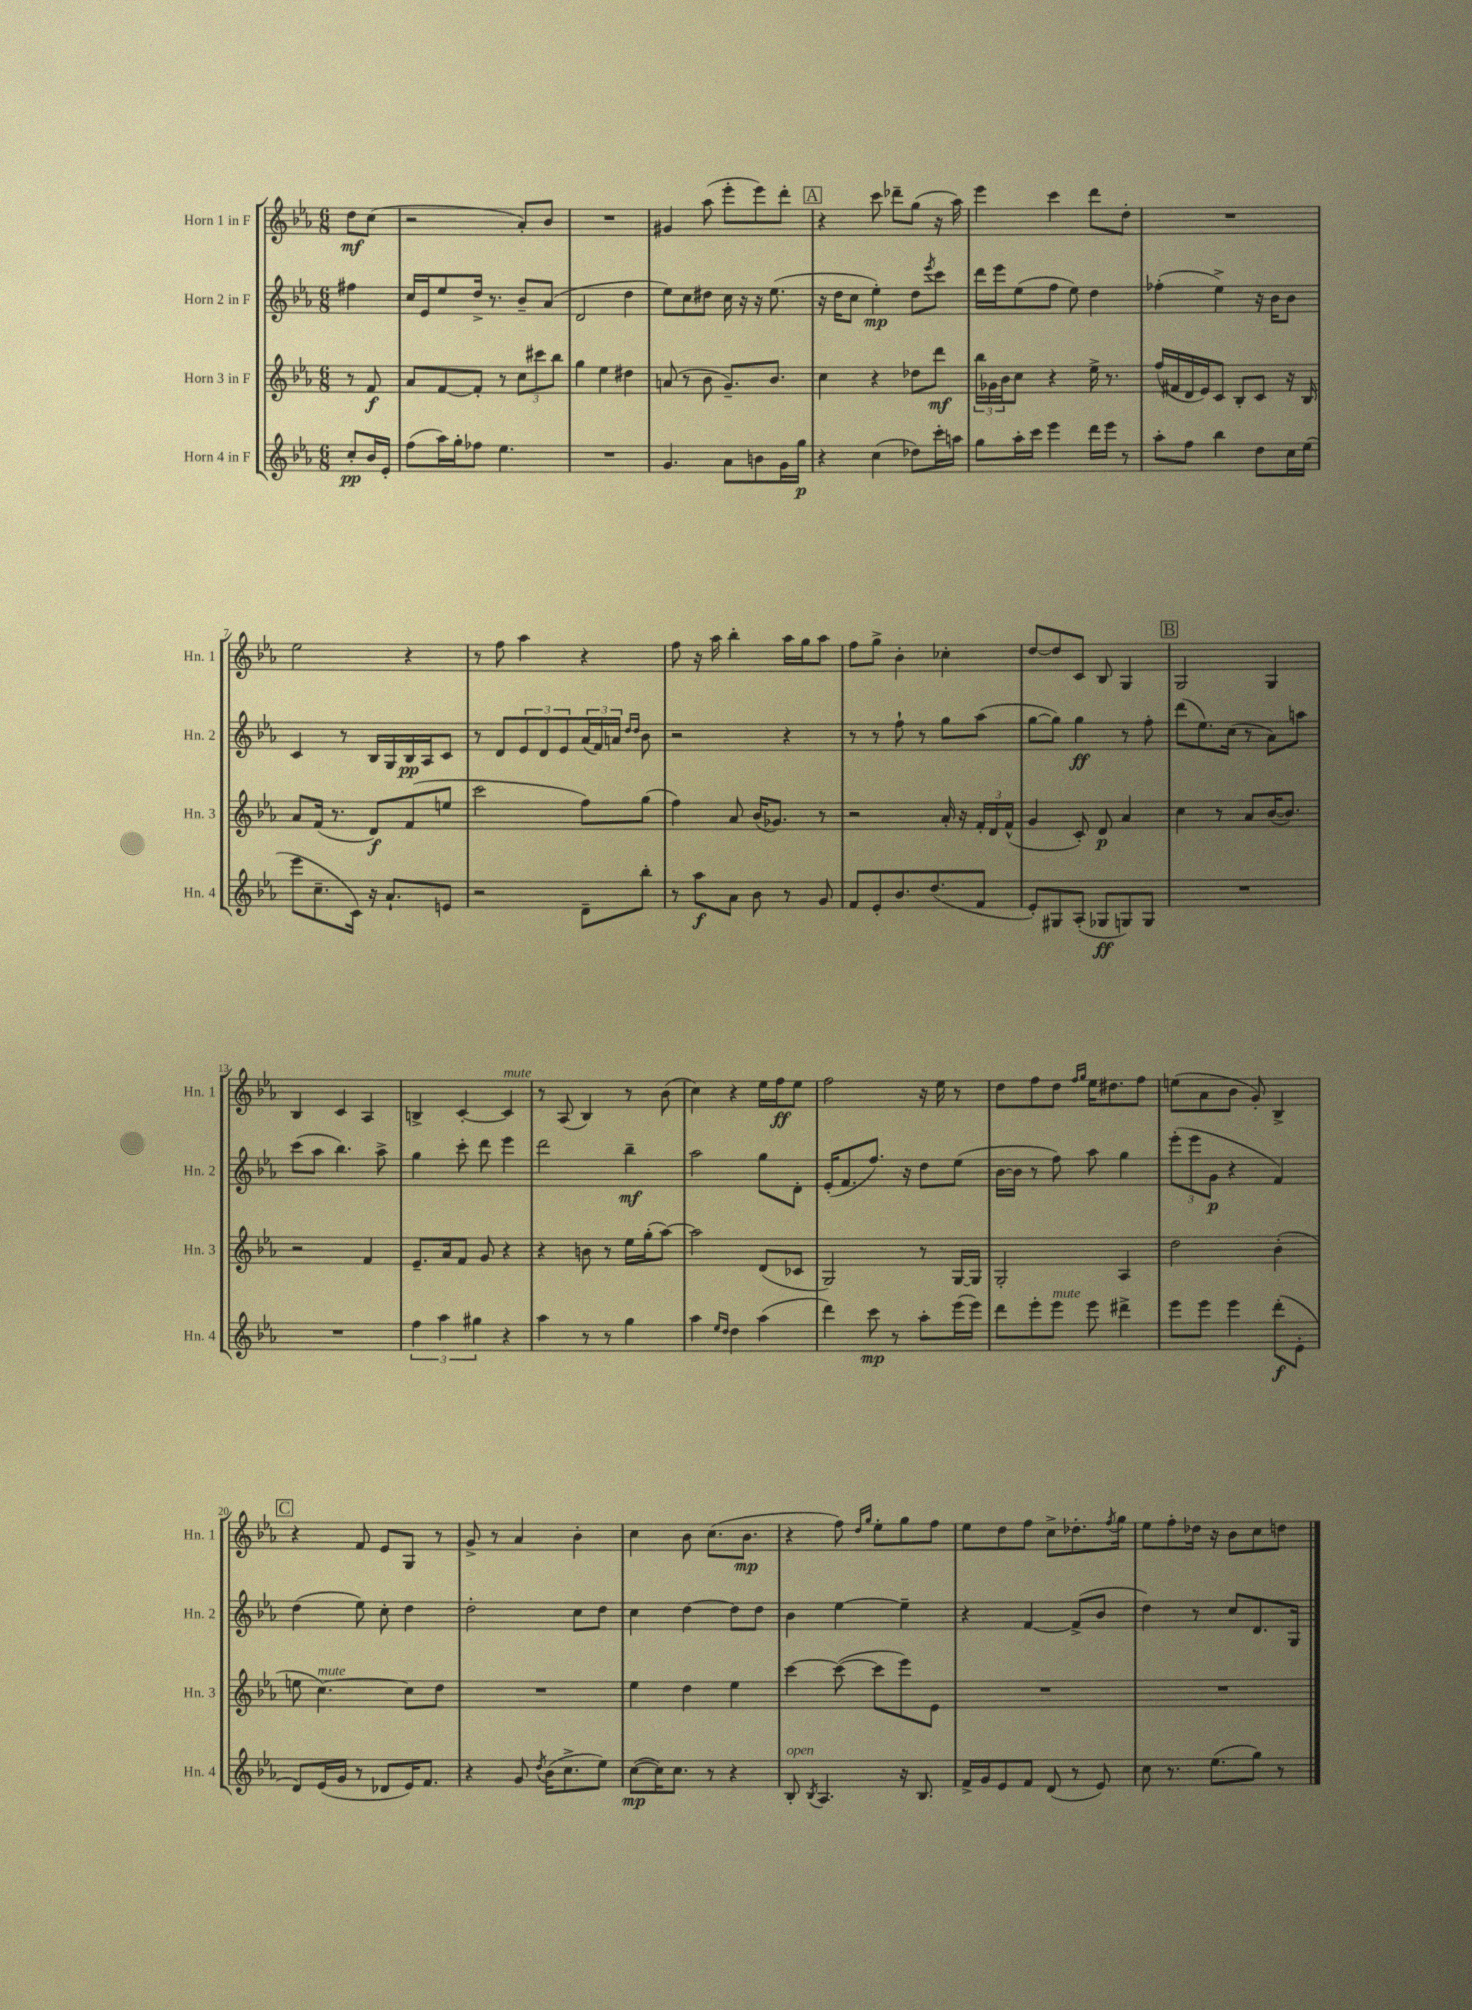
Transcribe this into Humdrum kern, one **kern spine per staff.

**kern	**kern	**kern	**kern
*staff4	*staff3	*staff2	*staff1
*clefG2	*clefG2	*clefG2	*clefG2
*k[b-e-a-]	*k[b-e-a-]	*k[b-e-a-]	*k[b-e-a-]
*M6/8	*M6/8	*M6/8	*M6/8
8cc'/L	8r	4ff#\	8dd\L
16b-/L	8f/	.	(8cc\J
16e-'/JJ	.	.	.
=	=	=	=
(8ff\L	8a-/L	16cc/LL	2r
.	.	16e-/J	.
16aa-\L)	[8f/	8ee-/	.
16gg'\J	.	.	.
8ff-\J	8f'/]J	16dd^/Jk	.
.	.	8.r	.
4.ee-\	8r	.	.
.	12cc\L	8b-~/L	8a-'/L)
.	12ccc#\	.	.
.	.	(8a-/J	8b-/J
.	12bb-\J	.	.
=	=	=	=
2.r	4gg\	2d/	2.r
.	4ee-\	.	.
.	4dd#\	4dd\	.
=	=	=	=
4.g/	(8a/	8ee-\L)	4g#/
.	8r	8cc\	.
.	8b-\	8dd#\J	(8aa-\
8a-\L	8.g~/L)	16cc\	8eee-'\L
.	.	16r	.
8b\	.	16r	8eee-\)
.	8.b-/J	(8.ee-\	.
16g\L	.	.	8ddd'\J
16gg\JJ	.	.	.
=	=	=	=
4r	4cc\	16r	4r
.	.	16dd\LK	.
.	.	8cc\J	.
(4cc\	4r	4ee-'\)	8ccc\
.	.	.	8ddd-~\L
8dd-\L)	8dd-\L	8dd\L	(8gg\J
.	.	8qeee-/	.
16ccc'\L	8ddd\J	8ccc\J	16r
16aa\JJ	.	.	16aa-\)
=	=	=	=
8gg\L	24bb-\LL	16ddd\LL	4eee-\
.	24g-\	.	.
.	.	16eee-\J	.
.	24b-\J	.	.
16aa-'\L	8cc\J	(8ee-\	.
16ccc\JJ	.	.	.
4eee-\	4r	8ff\J	4ccc\
.	.	8ee-\)	.
16ddd\LL	16ee-^\	4dd\	8ddd\L
16eee-\JJ	8.r	.	.
8r	.	.	8dd'\J
=	=	=	=
8aa-'\L	(16ff/LL	(4ff-'\	2.r
.	16f#/	.	.
8ff\J	16d/	.	.
.	16e-/J)	.	.
4bb-\	8c/J	4ee-^\)	.
.	8B-'/L	.	.
8dd\L	8c/J	16r	.
.	.	16b-\LK	.
16cc\L	16r	8b-\J	.
(16ee-\JJ	16B-/	.	.
=	=	=	=
8eee-\L	8a-/L	4c/	2ee-\
8.cc~\	(16f/Jk	.	.
.	8.r	.	.
.	.	8r	.
16c\Jk)	.	.	.
16r	8d/L)	16B-/LL	.
8.a-`/L	.	16G/	.
.	(8f/	16B-/	4r
.	.	16A-/J	.
8e/J	8ee/J	8c/J	.
=	=	=	=
2r	2ccc\	8r	8r
.	.	8d/L	8ff\
.	.	12e-/	4aa-\
.	.	12d/	.
.	.	12e-/	.
8d~\L	8ff\L)	(24a-/L	4r
.	.	24f/)	.
.	.	24a/JJ	.
.	.	16qqdd/LL	.
.	.	16qqdd/JJ	.
8bb-'\J	(8gg\J	8b-\	.
=	=	=	=
8r	4ff\)	2r	8ff\
8aa-\L	.	.	16r
.	.	.	16aa-\
8a-\J	8a-/	.	4bb-'\
8b-\	(16b-/LK	.	.
.	8.g-/J)	.	.
8r	.	4r	16aa-\LL
.	.	.	16gg\J
8g/	8r	.	8aa-\J
=	=	=	=
8f/L	2r	8r	8ff\L
8e-'/	.	8r	8gg^\J
8.b-/	.	8ff`\	4b-'\
.	.	8r	.
(8.dd/	.	.	.
.	16a-'/	8gg\L	4cc-'\
.	16r	.	.
8f/J	24f'/LL	(8aa-\J	.
.	24d/	.	.
.	(24f^^/JJ	.	.
=	=	=	=
8e-'/L)	4g/	[8gg\L	[8dd/L
8G#/	.	8gg\]J)	8dd/]
(8A-'/J	8c'/)	4gg\	8c/J
8G-/L	8d/	.	8B-/
8G/)	4a-/	8r	4G/
8G/J	.	8ff'\	.
=	=	=	=
2.r	4cc\	(8ddd\L	2G/
.	.	8.ee-\)	.
.	8r	.	.
.	.	(16cc\Jk	.
.	8a-/L	8r	.
.	([16b-/K	8a-\L)	4G/
.	8.b-/]J)	.	.
.	.	8aa\J	.
=	=	=	=
2.r	2r	(8ccc\L	4B-/
.	.	8aa-\J	.
.	.	4.bb-\)	4c/
.	4f/	.	4A-/
.	.	8aa-^\	.
=	=	=	=
6ff\	8.e-~/L	4gg\	4B^/
6aa-\	.	.	.
.	16a-/k	.	.
.	8f/J	8ccc'\	[4c'/
6gg#\	.	.	.
.	8g/	8ddd\	.
4r	4r	4eee-\	4c/]
=	=	=	=
4aa-\	4r	2ddd\	8r
.	.	.	(8A-/
8r	8b\	.	4B-/)
8r	8r	.	.
4gg\	16ee-\LL	4bb-~\	8r
.	(16gg'\J	.	.
.	[8aa-\J)	.	(8b-\
=	=	=	=
4aa-\	2aa-\]	2aa-\	4cc\)
16qqee-/LL	.	.	.
16qqdd/JJ	.	.	.
4dd\	.	.	4r
(4aa-\	(8d/L	8gg\L	16ee-\LL
.	.	.	16ff\J
.	8c-/J	8d'\J	8ee-\J
=	=	=	=
4ddd\)	2G/)	(16e-'/LK	2ff\
.	.	8.f/	.
8ccc\	.	8.ff/J)	.
8r	.	.	.
.	.	16r	.
8aa-'\L	8r	8dd\L	16r
.	.	.	16ee-\
(16eee-\L	[16G/LL	(8ee-\J	8r
16eee-\JJ)	16G/]JJ	.	.
=	=	=	=
8ddd\L	2G'/	[16b-\LL	8dd\L
.	.	16b-\]JJ	.
8eee-'\	.	8r	8ff\
8eee-\J	.	8ff\)	8dd\J
.	.	.	16qqff/LL
.	.	.	16qqgg/JJ
8eee-\	.	8aa-\	16ee-\LK
.	.	.	8.dd#\
4ddd#^\	4A-/	4gg\	.
.	.	.	8ff\J
=	=	=	=
8eee-\L	2dd\	(12eee-'\L	(8ee\L
.	.	12eee-\	.
8eee-\J	.	.	8a-\
.	.	12g\J	.
4eee-\	.	4r	8b-\J
.	.	.	8g'/)
(8ddd'\L	(4b-'\	4f/)	4B-^/
8e-'\J	.	.	.
=	=	=	=
8d/L)	8ee\	(4dd\	4r
(16e-/L	[4.cc\)	.	.
16g/JJ	.	.	.
8r	.	8ee-\)	8f/
8d-/L	.	8cc'\	8e-/L
16e-/K)	8cc\]L	4dd\	8G/J
8.f/J	.	.	.
.	8dd\J	.	8r
=	=	=	=
4r	2.r	2dd'\	8g^/
.	.	.	8r
8g/	.	.	4a-/
8qdd/	.	.	.
(16b-\LK	.	.	.
8.cc^\	.	.	.
.	.	8cc\L	4b-'\
8ee-\J)	.	8dd\J	.
=	=	=	=
([8cc\L	4ee-\	4cc\	4cc\
16cc\]K)	.	.	.
8.cc\J	.	.	.
.	4dd\	[4dd\	8b-\
8r	.	.	(8.cc\L
4r	4ee-\	8dd\]L	.
.	.	.	8.b-\J
.	.	8dd\J	.
=	=	=	=
8B-'/	[4ccc\	4b-\	4r
8qB-/	.	.	.
4.A-/	.	.	.
.	(8ccc\_	[4ee-\	8ff\)
.	.	.	16qqdd/LL
.	.	.	16qqgg/JJ
.	8ccc\]L	.	8ee-'\L
16r	8eee-\)	4ee-~\]	8gg\
8.B-/	.	.	.
.	8e-\J	.	8ff\J
=	=	=	=
16f^/LL	2.r	4r	8ee-\L
16g/J	.	.	.
8e-/	.	.	8dd\
8f/J	.	[4f/	8ff\J
(8d/	.	.	8cc^\L
8r	.	(8f^/]L	8.dd-'\
8e-/)	.	8b-/J	.
.	.	.	8qff/
.	.	.	16gg\Jk
=	=	=	=
8cc\	2.r	4dd\)	8ee-\L
8.r	.	.	8ff'\
.	.	8r	16dd-\Jk
(8.ee-\L	.	.	16r
.	.	8cc/L	8b-\L
8gg\J)	.	8.d/	8cc\
8r	.	.	8dd\J
.	.	16G/Jk	.
==	==	==	==
*-	*-	*-	*-
